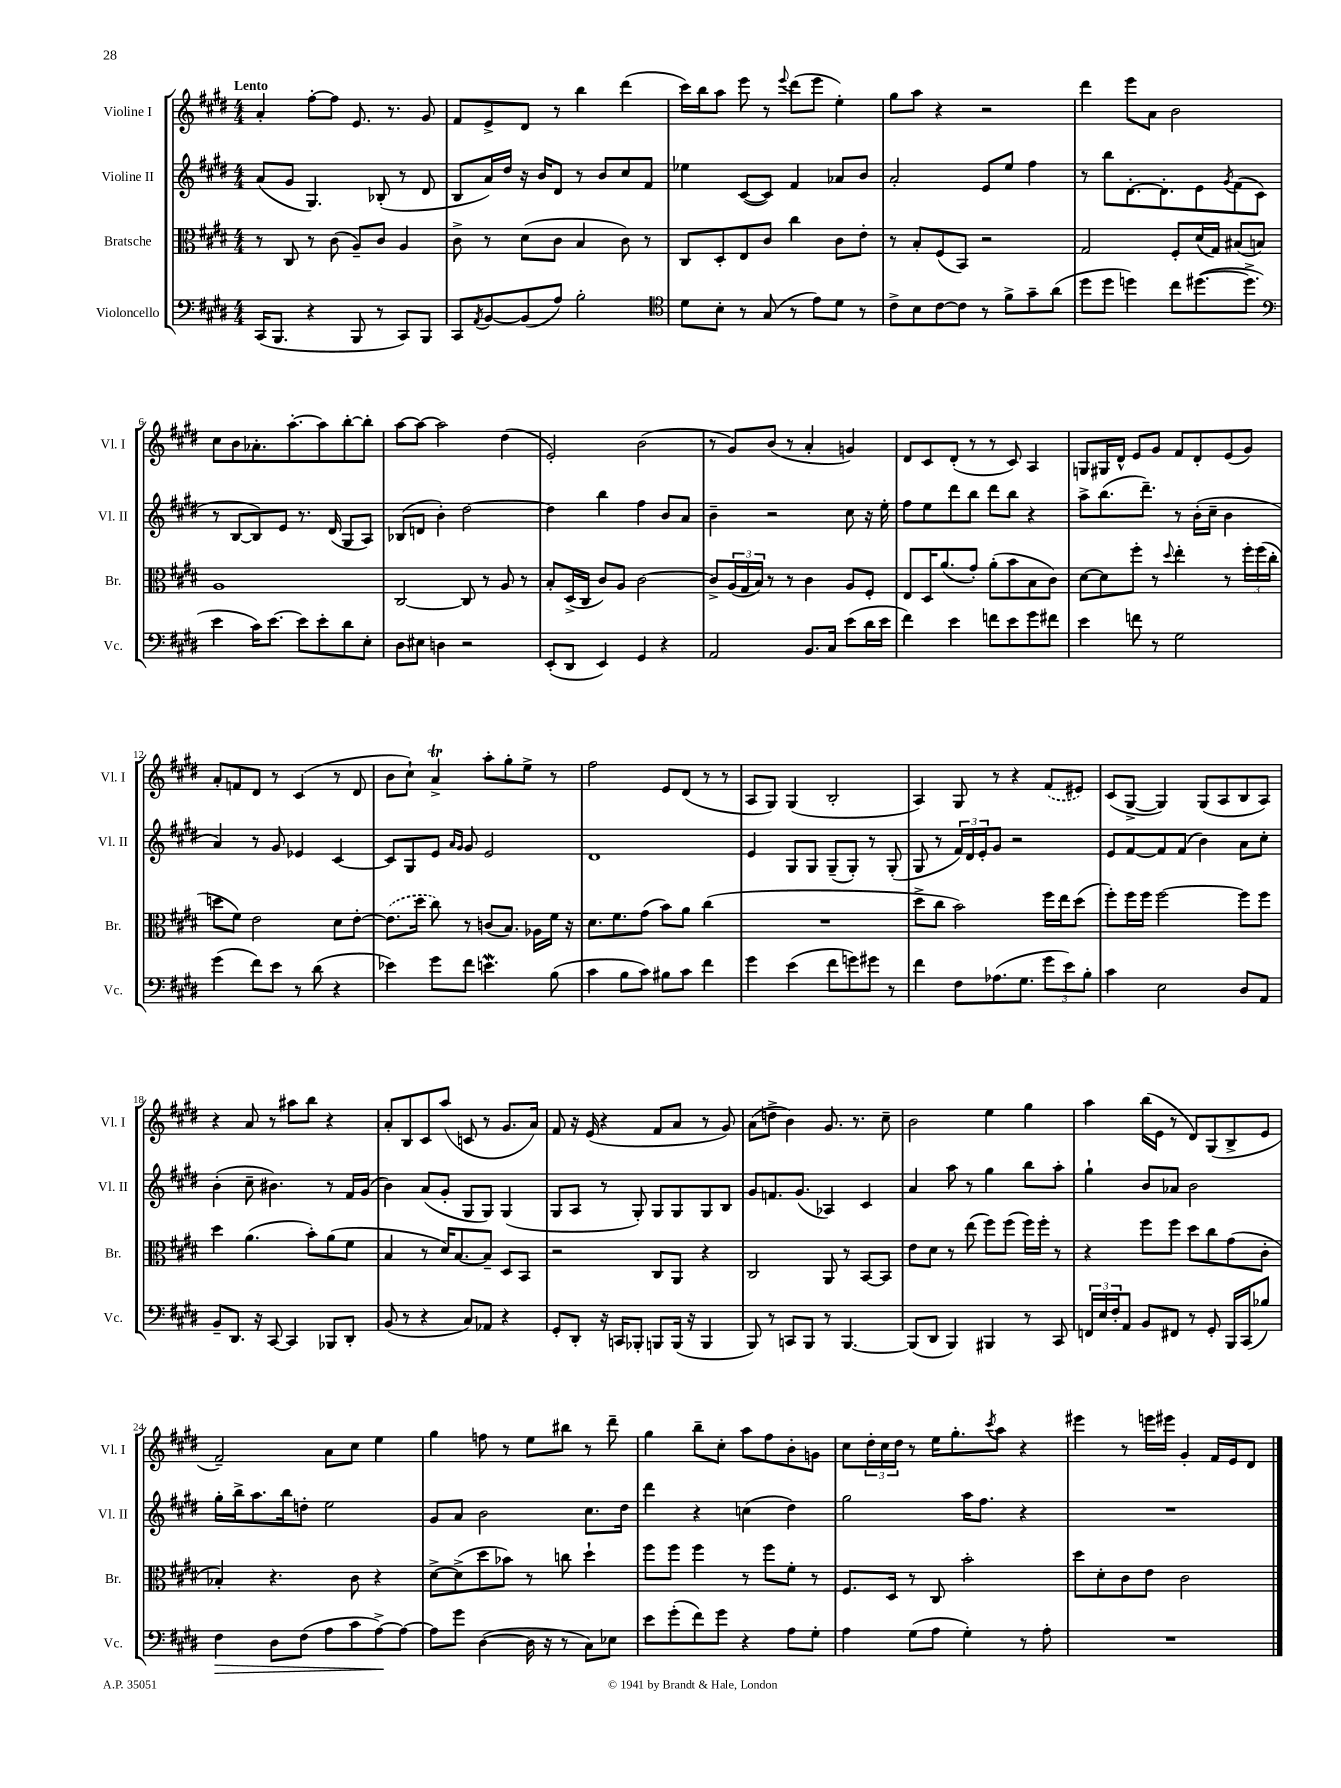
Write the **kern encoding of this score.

**kern	**dynam	**kern	**kern	**kern
*part4	*part4	*part3	*part2	*part1
*staff4	*staff4	*staff3	*staff2	*staff1
*I"Violoncello	*	*I"Bratsche	*I"Violine II	*I"Violine I
*I'Vc.	*	*I'Br.	*I'Vl. II	*I'Vl. I
*clefF4	*	*clefC3	*clefG2	*clefG2
*k[f#c#g#d#]	*	*k[f#c#g#d#]	*k[f#c#g#d#]	*k[f#c#g#d#]
*M4/4	*	*M4/4	*M4/4	*M4/4
=1	=1	=1	=1	=1
!	!	!	!	!LO:TX:a:B:t=Lento
(16CC#/KL	.	8r	(8a/L	4a'/
8.BBB/J	.	.	.	.
.	.	8C#/	8g#/J	.
4r	.	8r	4.G#/)	[8ff#'\L
.	.	(8c#\	.	8ff#\J]
8BBB/	.	8A~/L)	.	8.e/
8r	.	8c#/J	(8B-X'/	.
.	.	.	.	8.r
8CC#/L)	.	4A/	8r	.
8BBB/J	.	.	8d#/	8g#/
=2	=2	=2	=2	=2
8CC#/L	.	8c#^\	8B/L	8f#/L
8qAA/	.	.	.	.
[8BB/	.	8r	16a/L)	8e^/
.	.	.	16dd#/JJ	.
(8BB/]	.	(8d#\L	16r	8d#/J
.	.	.	16b/KL	.
8A/J)	.	8c#\J	8d#/J	8r
2B'\	.	4B/	8r	4bb\
.	.	.	8b/L	.
.	.	8c#\)	8cc#/	(4ddd#\
.	.	8r	8f#/J	.
=3	=3	=3	=3	=3
*clefC4	*	*	*	*
8d#\L	.	8C#/L	4ee-X\	16ccc#\LL)
.	.	.	.	16bb\J
8B'\J	.	8D#'/	.	8aa\J
8r	.	8E/	([8c#/L	8eee\
(8G#/	.	8c#/J	8c#/J])	8r
.	.	.	.	8qqeee/
8r	.	4cc#\	4f#/	(8ddd#\L
8e\L)	.	.	.	8eee\J
8d#\J	.	8c#\L	8a-X/L	4ee'\)
8r	.	8e'\J	8b/J	.
=4	=4	=4	=4	=4
8c#^\L	.	8r	2a'/	8gg#\L
8B\	.	8B'/L	.	8aa\J
[8c#\	.	(8F#/	.	4r
8c#\J]	.	8BB/J)	.	.
8r	.	2r	8e/L	2r
8f#^\L	.	.	8ee/J	.
8g#~\	.	.	4ff#\	.
(8a\J	.	.	.	.
=5	=5	=5	=5	=5
8dd#\L	.	2G#/	8r	4ddd#\
8dd#\J	.	.	8bb\L	.
4ddn\)	.	.	[8.d#'\	8eee\L
.	.	.	.	8a\J
.	.	.	8.d#'\]	.
8cc#\L	.	8F#'/L	.	2b\
([8.dd#X\	.	(16d#/L	8e\	.
.	.	16G#/JJ)	.	.
.	.	.	8qg#/	.
.	.	(8B#X/L	(8f#\	.
8.dd#^\J]	.	.	.	.
.	.	8Bn/J)	8c#\J	.
!!LO:LB:g=z
=6	=6	=6	=6	=6
*clefF4	*	*	*	*
4e\	.	1A	8r	8cc#\L
.	.	.	[8B/L	8b\
16c#\KL)	.	.	8B/])	8.a-X'\
[8.e\J	.	.	.	.
.	.	.	8e/J	.
.	.	.	.	[8.aa'\
8e\L]	.	.	8.r	.
8e'\	.	.	.	8aa\]
.	.	.	(16d#/	.
8d#\	.	.	8G#/L	[8bb'\
8E'\J	.	.	8A/J)	8bb'\J]
=7	=7	=7	=7	=7
8D#\L	.	[2C#/	(8B-X/L	[8aa\L
8E#X\J	.	.	8dn/J	8aa\J_
4Dn\	.	.	4b'\)	2aa\]
2r	.	8C#/]	[2dd#\	.
.	.	8r	.	.
.	.	8A/	.	(4dd#\
.	.	8r	.	.
=8	=8	=8	=8	=8
(8EE'/L	.	8B'/L	4dd#\]	2e'/)
8DD#/J	.	(16D#^/L	.	.
.	.	16C#/JJ	.	.
4EE/)	.	8c#/L)	4bb\	.
.	.	8A/J	.	.
4GG#/	.	[2c#\	4ff#\	(2b\
4r	.	.	8b/L	.
.	.	.	8a/J	.
=9	=9	=9	=9	=9
2AA/	.	8c#^/L]	4b~\	8r
.	.	(24A/L	.	8g#/L)
.	.	24G#/	.	.
.	.	24B/JJ)	.	.
.	.	8r	2r	(8b/J
.	.	8r	.	8r
8.BB/L	.	4c#\	.	4a'/
16C#/Jk	.	.	.	.
(8e\L	.	8A/L	8cc#\	4gn/)
16d#\L	.	8F#'/J	16r	.
16e\JJ	.	.	16ee'\	.
=10	=10	=10	=10	=10
4f#\)	.	8E/L	8ff#\L	8d#/L
.	.	16D#/K	8ee\	8c#/
.	.	(8.a/	.	.
4e\	.	.	8ddd#\	(8d#'/J
.	.	8g#'/J)	8bb\J	8r
8fn\L	.	(8a'\L	8ddd#\L	8r
8e\	.	8b\	8bb\J	8c#/)
8g#\	.	8B\	4r	4A/
8f#X\J	.	8c#\J)	.	.
=11	=11	=11	=11	=11
4e\	.	[8d#\L	8aa^\L	8Gn/L
.	.	8d#\]	(8.bb\	16G#X/L
.	.	.	.	16d#^^/JJ
8fn\	.	8ff#'\J	.	8e/L
.	.	.	8.ddd#~\J)	.
8r	.	8r	.	8g#/J
.	.	8qqdd#/	.	.
2G#\	.	4ee'\	8r	8f#/L
.	.	.	(16b'\LL	8d#'/
.	.	.	16cc#~\JJ	.
.	.	8r	4b\	(8e/
.	.	24ff#'\LL	.	8g#/J)
.	.	(24ff#\	.	.
.	.	24cc#'\JJ	.	.
!!LO:LB:g=z
=12	=12	=12	=12	=12
(4g#\	.	8ddn\L	4a/)	8a'/L
.	.	8f#\J)	.	8fn/
8f#\L)	.	2e\	8r	8d#/J
8e\J	.	.	8g#/	8r
8r	.	.	4e-X/	(4c#/
(8d#\	.	.	.	.
4r	.	8d#\L	[4c#/	8r
.	.	[8e'\J	.	8d#/
=13	=13	=13	=13	=13
4e-X\)	.	(8.e\L]	8c#/L]	8b\L
.	.	.	8G#/	8cc#`\J)
.	.	16dd#\Jk	.	.
8g#\L	.	8cc#\)	8e/J	4aT^/
.	.	.	16qqa/LL	.
.	.	.	16qqg#/JJ	.
8f#\J	.	8r	8g#/	.
4.enw\	.	(8cn/L	2e/	8aa'\L
.	.	8.B/J)	.	8gg#'\
.	.	.	.	8ee^\J
.	.	16A-X\LL	.	.
(8B\	.	16f#\JJ	.	8r
.	.	16r	.	.
=14	=14	=14	=14	=14
4c#\	.	8.d#\L	1d#	2ff#\
.	.	8.f#\	.	.
8B\L	.	.	.	.
8c#\J)	.	(8g#\J	.	.
8B#X\L	.	8b\L)	.	8e/L
8c#\J	.	8a\J	.	(8d#/J
4f#\	.	(4cc#\	.	8r
.	.	.	.	8r
=15	=15	=15	=15	=15
4g#\	.	1r	4e/	8A/L
.	.	.	.	8G#/J)
(4e\	.	.	8G#/L	(4G#/
.	.	.	8G#/J	.
8f#\L	.	.	(8G#~/L	2B'/
8gn\)	.	.	8G#'/J)	.
8g#X\J	.	.	8r	.
8r	.	.	(8G#'/	.
=16	=16	=16	=16	=16
4f#\	.	8dd#^\L	8G#/	4A/)
.	.	8cc#\J	8r	.
8F#\L	.	2b\)	24f#/LL)	8G#/
.	.	.	24d#/	.
.	.	.	24e'/J	.
(8.A-X\	.	.	8g#/J	8r
.	.	.	2r	4r
8.G#\J	.	.	.	.
12g#\L	.	16ff#\LL	.	(8f#/L
.	.	16ee\J	.	.
12e\)	.	.	.	.
.	.	(8dd#\J	.	8e#X/J)
12B'\J	.	.	.	.
=17	=17	=17	=17	=17
4c#\	.	8ff#'\L)	8e/L	(8c#/L
.	.	16ff#\L	[8f#/	[8G#^/J
.	.	16ff#\JJ	.	.
2E\	.	[2ff#\	8f#/]	4G#/])
.	.	.	(8f#/J	.
.	.	.	4b\)	(8G#/L
.	.	.	.	8A/
8D#/L	.	8ff#\L]	8a\L	8B/
8AA/J	.	8ff#\J	8cc#'\J	8A/J)
!!LO:LB:g=z
=18	=18	=18	=18	=18
8BB~/L	.	4dd#\	(4b'\	4r
8.DD#/J	.	.	.	.
.	.	(4.a\	8cc#~\	8a/
16r	.	.	.	.
[8CC#/	.	.	4.b#X\)	8r
4CC#/]	.	.	.	8aa#X\L
.	.	8b'\L)	.	8bb\J
8BBB-X/L	.	(8a\	8r	4r
8DD#'/J	.	8f#\J	16f#/LL	.
.	.	.	(16g#/JJ	.
=19	=19	=19	=19	=19
(8BB/	.	4B/	4b\)	8a'/L
8r	.	.	.	8B/
4r	.	8r	(8a/L	8c#/
.	.	16d#/KL)	8g#'/J	(8aa/J
.	.	[8.B/	.	.
8C#/L)	.	.	8G#/L	8cn/
8AA-X/J	.	8B~/J]	8G#/J)	8r
4r	.	8D#/L	(4G#/	8.g#/L
.	.	8BB/J	.	.
.	.	.	.	16a/Jk)
=20	=20	=20	=20	=20
8GG#'/L	.	2r	8G#/L	8f#/
8DD#'/J	.	.	8A/J	16r
.	.	.	.	(16e/
16r	.	.	8r	4r
16CCn/KL	.	.	.	.
8BBB-X'/J	.	.	8G#'/)	.
8BBBn/L	.	8C#/L	8G#/L	8f#/L
(16BBB/Jk	.	8AA/J	8G#/	8a/J
16r	.	.	.	.
4BBB/	.	4r	8G#/	8r
.	.	.	8B/J	8g#/)
=21	=21	=21	=21	=21
8BBB/)	.	2C#/	8g#/L	(8a\L
8r	.	.	8.fn/	8ddn^\J
8CCn/L	.	.	.	4b\)
.	.	.	(8.g#/J	.
8BBB/J	.	.	.	.
8r	.	8AA/	4A-X/)	8.g#/
[4.BBB/	.	8r	.	.
.	.	.	.	8.r
.	.	[8BB/L	4c#/	.
.	.	8BB/J]	.	8cc#~\
=22	=22	=22	=22	=22
(8BBB/L]	.	8e\L	4a/	2b\
8DD#/J	.	8d#\J	.	.
4BBB/)	.	8r	8aa\	.
.	.	(8ee\	8r	.
4BBB#X/	.	8ff#\L)	4gg#\	4ee\
.	.	(8ff#\J	.	.
8r	.	16ff#\LL)	8bb\L	4gg#\
.	.	16ff#'\JJ	.	.
8CC#/	.	8r	8aa'\J	.
=23	=23	=23	=23	=23
24FFn/LL	.	4r	4gg#`\	4aa\
24E/	.	.	.	.
24F#'/J	.	.	.	.
8AA/J	.	.	.	.
8BB/L	.	8ff#\L	8b/L	(16bb\LL
.	.	.	.	16e\JJ
8FF#X/J	.	8ff#\J	8a-X/J	8r
8r	.	8dd#\L	2b\	8d#/L)
8GG#'/	.	8cc#\	.	(8G#/
16BBB/LL	.	(8g#\	.	8B^/
(16CC#/J	.	.	.	.
8B-X/J)	.	8c#'\J	.	8e/J
!!LO:LB:g=z
=24	=24	=24	=24	=24
!	!LO:HP:b	!	!	!
4F#\	>	4B-X'/)	16gg#'\LL	2f#~/)
.	.	.	16bb^\J	.
.	.	.	8.aa\	.
8D#\L	.	4.r	.	.
.	.	.	16bb\k	.
(8F#\J	.	.	8ddn'\J	.
8A\L	.	.	2ee\	8a\L
8c#\	.	8c#\	.	8cc#\J
[8A^\)	.	4r	.	4ee\
8A\J_	]	.	.	.
=25	=25	=25	=25	=25
8A\L]	.	[8d#^\L	8g#/L	4gg#\
8g#\J	.	(8d#^\]	8a/J	.
([4D#\	.	8dd#\	2b\	8ffn\
.	.	8b-X\J)	.	8r
16D#\]	.	8r	.	8ee\L
16r	.	.	.	.
8r	.	8ccn\	.	8bb#X\J
8C#\L)	.	4dd#`\	8.cc#\L	8r
8E-X\J	.	.	.	8ddd#~\
.	.	.	16dd#\Jk	.
=26	=26	=26	=26	=26
8e\L	.	8ff#\L	4ddd#\	4gg#\
(8g#'\	.	8ff#\J	.	.
8f#\)	.	4ff#\	4r	8bb~\L
8g#\J	.	.	.	8cc#'\J
4r	.	8r	(4ccn\	8aa\L
.	.	8ff#\L	.	8ff#\
8A\L	.	8f#'\J	4dd#\)	8b'\
8G#'\J	.	8r	.	8gn\J
=27	=27	=27	=27	=27
4A\	.	8.F#/L	2gg#\	8cc#\L
.	.	.	.	24dd#'\L
.	.	.	.	24cc#\
.	.	16D#/Jk	.	.
.	.	.	.	24dd#\JJ
(8G#\L	.	8r	.	8r
8A\J	.	8C#/	.	16ee\KL
.	.	.	.	8.gg#'\
4G#'\)	.	2b'\	16aa\KL	.
.	.	.	8.ff#\J	.
.	.	.	.	8qccc#/
.	.	.	.	8aa\J
8r	.	.	4r	4r
8A'\	.	.	.	.
=28	=28	=28	=28	=28
1r	.	8dd#\L	1r	4eee#X\
.	.	8d#'\	.	.
.	.	8c#\	.	8r
.	.	8e\J	.	16eeen\LL
.	.	.	.	16eee#X\JJ
.	.	2c#\	.	4g#'/
.	.	.	.	16f#/LL
.	.	.	.	16e/J
.	.	.	.	8d#/J
==	==	==	==	==
*-	*-	*-	*-	*-
